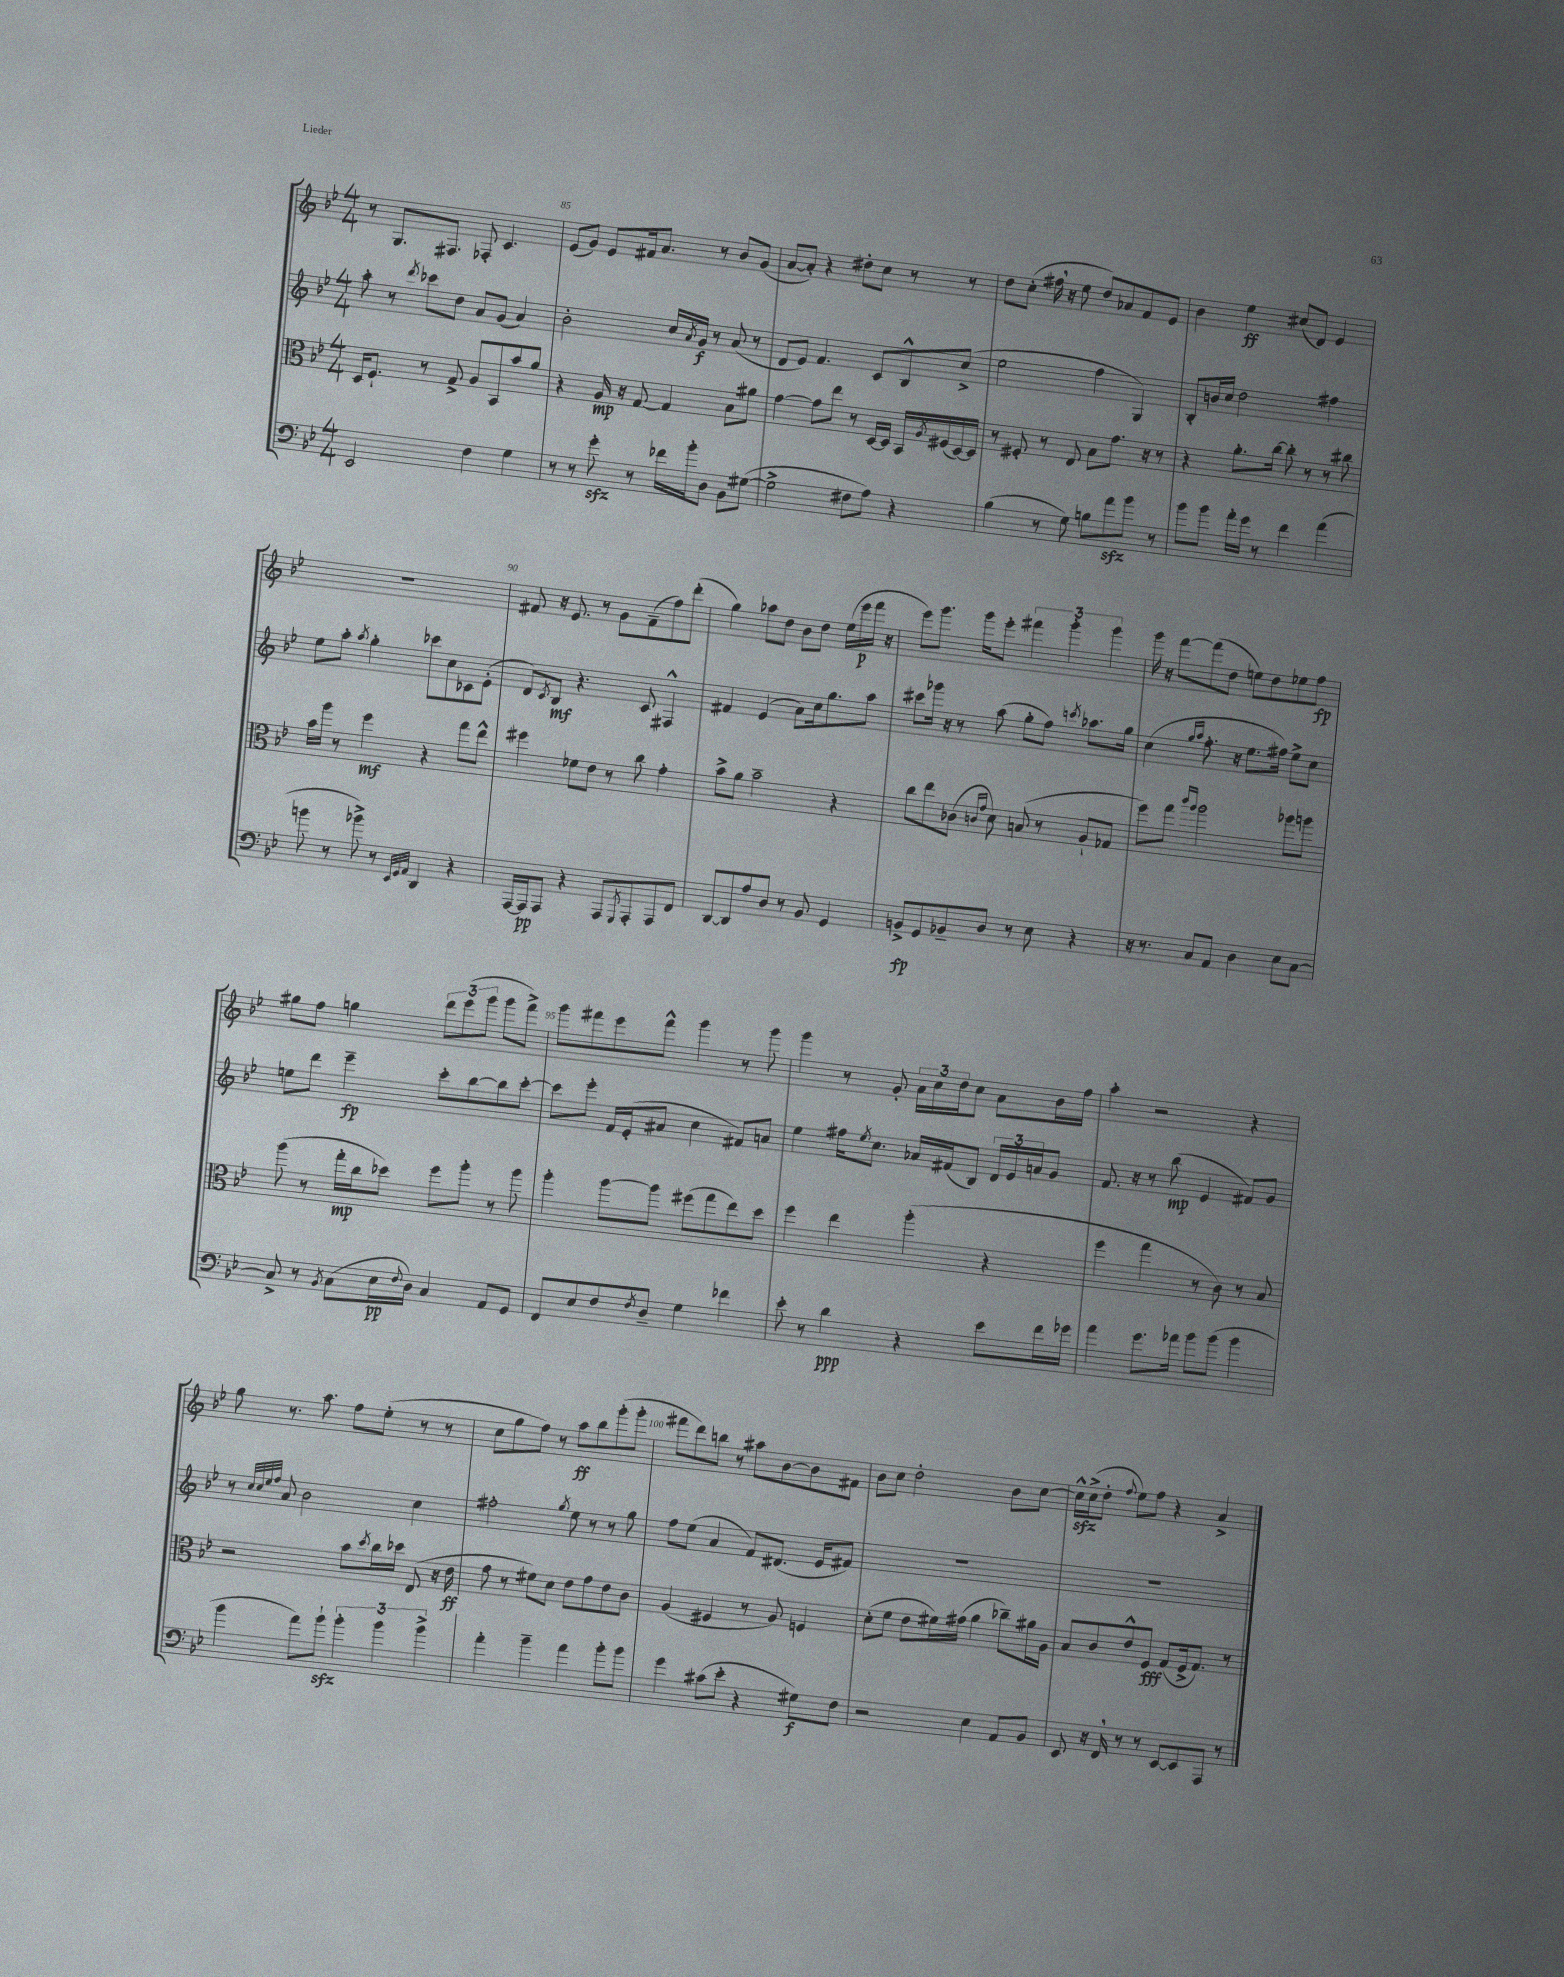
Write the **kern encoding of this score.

**kern	**dynam	**kern	**dynam	**kern	**dynam	**kern	**dynam
*part4	*part4	*part3	*part3	*part2	*part2	*part1	*part1
*staff4	*staff4	*staff3	*staff3	*staff2	*staff2	*staff1	*staff1
*clefF4	*	*clefC3	*	*clefG2	*	*clefG2	*
*k[b-e-]	*	*k[b-e-]	*	*k[b-e-]	*	*k[b-e-]	*
*M4/4	*	*M4/4	*	*M4/4	*	*M4/4	*
=84	=84	=84	=84	=84	=84	=84	=84
2EE-/	.	16D/KL	.	8aa'\	.	8r	.
.	.	8.F`/J	.	.	.	.	.
.	.	.	.	8r	.	8.G/L	.
.	.	.	.	8qddd/	.	.	.
.	.	8r	.	8ccc-X\L	.	.	.
.	.	.	.	.	.	8.F#X/J	.
.	.	8G^/	.	8dd\J	.	.	.
4F\	.	8A/L	.	8a/L	.	8F-X'/	.
.	.	8BB-/	.	(8g/J	.	4.c/	.
4G\	.	8b-/	.	4a/)	.	.	.
.	.	8a/J	.	.	.	.	.
=85	=85	=85	=85	=85	=85	=85	=85
8r	.	4r	.	2b-'\	.	(8e-/L	.
8r	.	.	.	.	.	8g/J)	.
8gzz'\	.	16A/	mp	.	.	8e-/L	.
.	.	16r	.	.	.	.	.
8r	.	[8G/	.	.	.	16f#X/k	.
.	.	.	.	.	.	8.a/J	.
16f-X\LL	.	4G/]	.	16cc/LL	.	.	.
.	.	.	.	8qa/	.	.	.
16b-'\J	.	.	.	16g/JJ	f	.	.
8D\J	.	.	.	8r	.	8r	.
8BB-\L	.	8B-\L	.	(8a/	.	8b-/L	.
([8G#X\J	.	8a#X\J	.	8r	.	(8g/J	.
=86	=86	=86	=86	=86	=86	=86	=86
2G#^\]	.	[4g\	.	8d/L	.	[8a/L	.
.	.	.	.	8e-/J)	.	8a'/J])	.
.	.	8g\L]	.	4.f/	.	4r	.
.	.	8ee-\J	.	.	.	.	.
8F#X\L	.	8r	.	.	.	8dd#X'\L	.
8A\J)	.	[16D/LL	.	8c/L	.	8cc\J	.
.	.	16D/JJ]	.	.	.	.	.
4r	.	16BB-/LL	.	8B-^^/	.	8r	.
.	.	8qA/	.	.	.	.	.
.	.	(16F#X/	.	.	.	.	.
.	.	[16D/)	.	(8cc^/J	.	8r	.
.	.	16D/JJ]	.	.	.	.	.
=87	=87	=87	=87	=87	=87	=87	=87
(4B-\	.	8r	.	2ee-\	.	8dd\L	.
.	.	8F#X'/	.	.	.	(8cc'\J	.
8r	.	8r	.	.	.	16ff#X,\	.
.	.	.	.	.	.	16r	.
8G\)	.	8E-/	.	.	.	8ee-\	.
8Bn\L	.	8B-\L	.	4ff\	.	8dd/L)	.
8azz\	.	8.g\J	.	.	.	8a-X/	.
8b-\J	.	.	.	4G/)	.	8f/	.
.	.	16r	.	.	.	.	.
8r	.	8r	.	.	.	8e-/J	.
=88	=88	=88	=88	=88	=88	=88	=88
8b-\L	.	4r	.	8B-'/L	.	4b-\	.
8b-\J	.	.	.	16bn/L	.	.	.
.	.	.	.	16cc/JJ	.	.	.
16a'\LL	.	8.a'\L	.	2dd\	.	4ee-\	ff
16g\JJ	.	.	.	.	.	.	.
8r	.	.	.	.	.	.	.
.	.	[16cc\Jk	.	.	.	.	.
4f\	.	8cc'\]	.	.	.	(8cc#X/L	.
.	.	8r	.	.	.	8d/J)	.
(4a\	.	8r	.	4ff#X\	.	4e-/	.
.	.	8cc#X\	.	.	.	.	.
!!LO:LB:g=z
=89	=89	=89	=89	=89	=89	=89	=89
8bn\	.	16b-\LL	.	8ee-\L	.	1r	.
.	.	16aa\JJ	.	.	.	.	.
8r	.	8r	.	8aa'\J	.	.	.
.	.	.	.	8qaa/	.	.	.
8b-X^\)	.	4ff\	mf	4gg'\	.	.	.
8r	.	.	.	.	.	.	.
32qqEE-/LLL	.	.	.	.	.	.	.
32qqGG/	.	.	.	.	.	.	.
32qqAA/JJJ	.	.	.	.	.	.	.
4DD/	.	4r	.	8ccc-X\L	.	.	.
.	.	.	.	8cc\	.	.	.
4r	.	8gg\L	.	8c-X\	.	.	.
.	.	8ee-^^\J	.	(8e-'\J	.	.	.
=90	=90	=90	=90	=90	=90	=90	=90
[16AAA/LL	.	4ff#X\	.	8d/L)	.	8f#X/	.
16AAA/J]	pp	.	.	.	.	.	.
.	.	.	.	8qc/	.	.	.
8AAA/J	.	.	.	8B-/J	mf	16r	.
.	.	.	.	.	.	8.e-/	.
4r	.	8f-X\L	.	4.r	.	.	.
.	.	8e-\J	.	.	.	8r	.
8AAA/L	.	8r	.	.	.	8g\L	.
8qGGG/	.	.	.	.	.	.	.
8AAA'/	.	8cc\	.	8c/	.	(8f#~\	.
8AAA/	.	4g'\	.	4F#X^^/	.	8ff\)	.
8FF/J	.	.	.	.	.	(8ddd'\J	.
=91	=91	=91	=91	=91	=91	=91	=91
[8DD/L	.	8b-^\L	.	4f#X/	.	4gg\)	.
8DD/]	.	8a\J	.	.	.	.	.
8A/	.	2b-~\	.	(4e-/	.	8aa-X\L	.
8D/J	.	.	.	.	.	8dd\J	.
8r	.	.	.	8a\L)	.	8b-\L	.
8BB-/	.	.	.	16cc\k	.	8dd\J	.
.	.	.	.	8.gg\	.	.	.
4GG/	.	4r	.	.	.	(16ee-\LL	.
.	.	.	.	.	.	16eee-\	p
.	.	.	.	8aa\J	.	16fff\JJ	.
.	.	.	.	.	.	16r	.
=92	=92	=92	=92	=92	=92	=92	=92
8BBn^/L	fp	8cc\L	.	8ccc#X\L	.	8eee-\L)	.
8GG/	.	8ee-\	.	16ggg-X\Jk	.	8.ggg\J	.
.	.	.	.	16r	.	.	.
8BB-X~/	.	(8c-X\J	.	8r	.	.	.
.	.	.	.	.	.	16ggg\KL	.
.	.	16qqcn/LL	.	.	.	.	.
.	.	16qqg/JJ	.	.	.	.	.
8D/J	.	8d\)	.	(8aa\	.	8eee-'\J	.
8r	.	(8Bn/	.	8gg'\L	.	6fff#X\	.
8E-\	.	8r	.	8ff\J)	.	.	.
.	.	.	.	.	.	6ggg'\	.
.	.	.	.	8qcccn/	.	.	.
4r	.	8A`/L	.	8.aa-X\L	.	.	.
.	.	.	.	.	.	6ggg\	.
.	.	8G-X/J	.	.	.	.	.
.	.	.	.	16gg\Jk	.	.	.
=93	=93	=93	=93	=93	=93	=93	=93
16r	.	8ff\L)	.	(4cc\	.	16ggg\	.
8.r	.	.	.	.	.	16r	.
.	.	8gg\J	.	.	.	[8fff\L	.
.	.	16qqccc/LL	.	16qqgg/LL	.	.	.
.	.	16qqaa/JJ	.	16qqaa/JJ	.	.	.
8C/L	.	2aa\	.	8.ff'\	.	(8fff\]	.
8AA/J	.	.	.	.	.	8dd\J	.
.	.	.	.	16r	.	.	.
4D\	.	.	.	8.ee-\L	.	8een\L)	.
.	.	.	.	.	.	8dd\	.
.	.	.	.	16ff#X\Jk)	.	.	.
8E-\L	.	8aa-X\L	.	8ee-^\L	.	8ee-X\	.
[8C\J	.	8aan\J	.	8cc\J	.	8ff\J	fp
!!LO:LB:g=z
=94	=94	=94	=94	=94	=94	=94	=94
8C^/]	.	(8aa\	.	8een\L	.	8gg#X\L	.
8r	.	8r	.	8ddd\J	.	8ff\J	.
8qBB-/	.	.	.	.	.	.	.
(8C\L	.	16gg'\LL	mp	4eee-~\	fp	4ggn\	.
.	.	16cc\J	.	.	.	.	.
16E-\L	pp	8dd-X\J)	.	.	.	.	.
8qqF/	.	.	.	.	.	.	.
16D\JJ)	.	.	.	.	.	.	.
4C/	.	8ff\L	.	8ccc'\L	.	12ddd\L	.
.	.	.	.	.	.	(12eee-\	.
.	.	8aa'\J	.	[8bb-\	.	.	.
.	.	.	.	.	.	12ggg\J	.
8AA/L	.	8r	.	8bb-\]	.	8ggg\L	.
8GG/J	.	8aa\	.	[8ccc'\J	.	8fff^\J)	.
=95	=95	=95	=95	=95	=95	=95	=95
8FF/L	.	4aa'\	.	8ccc\L]	.	8ggg\L	.
8E-/	.	.	.	8eee-'\J	.	8fff#X\	.
8F/	.	[8aa\L	.	16f/LL	.	8eee-\	.
.	.	.	.	(16e-'/J	.	.	.
8qF/	.	.	.	.	.	.	.
8D~/J	.	8aa\J]	.	8a#X/J	.	8fff#^^\J	.
4G\	.	(8ff#X\L	.	4cc\	.	4ggg\	.
.	.	8gg\	.	.	.	.	.
4f-X\	.	8ee-\)	.	8f#X/L)	.	8r	.
.	.	8dd\J	.	8an/J	.	8ggg\	.
=96	=96	=96	=96	=96	=96	=96	=96
8e-'\	.	4ff\	.	4ee-\	.	4ggg\	.
8r	.	.	.	.	.	.	.
4d\	ppp	4ee-\	.	16ff#X\KL	.	8r	.
.	.	.	.	8qee-/	.	.	.
.	.	.	.	8.cc\J	.	.	.
.	.	.	.	.	.	8g'/	.
4r	.	(4aa'\	.	16a-X/LL	.	24a\LL	.
.	.	.	.	.	.	24cc\	.
.	.	.	.	(16f#X/J	.	.	.
.	.	.	.	.	.	24dd\J	.
.	.	.	.	8B-/J)	.	8cc\J	.
8e-\L	.	4r	.	24d/LL	.	8a\L	.
.	.	.	.	24e-/	.	.	.
.	.	.	.	24an/J	.	.	.
16f\L	.	.	.	8g/J	.	16b-\L	.
16g-X\JJ	.	.	.	.	.	16ff\JJ	.
=97	=97	=97	=97	=97	=97	=97	=97
4a\	.	4ff\	.	8.f/	.	4aa'\	.
.	.	.	.	16r	.	.	.
8.g\L	.	4gg\	.	8r	.	2r	.
.	.	.	.	(8bb-\	mp	.	.
16a-X\Jk	.	.	.	.	.	.	.
8b-\L	.	8r	.	4e-/	.	.	.
(8b-\J	.	8c\)	.	.	.	.	.
4b-\	.	8r	.	8f#X/L)	.	4r	.
.	.	8B-/	.	8g/J	.	.	.
!!LO:LB:g=z
=98	=98	=98	=98	=98	=98	=98	=98
4b-\	.	2r	.	8r	.	8gg\	.
.	.	.	.	32qqcc/LLL	.	.	.
.	.	.	.	32qqcc/	.	.	.
.	.	.	.	32qqee-/	.	.	.
.	.	.	.	32qqff/JJJ	.	.	.
.	.	.	.	8a/	.	8.r	.
8a\L)	.	.	.	2b-\	.	.	.
.	.	.	.	.	.	8.aa\	.
8b-zz`\J	.	.	.	.	.	.	.
6b-'\	.	8b-\L	.	.	.	8ff\L	.
.	.	8qdd/	.	.	.	.	.
.	.	16cc\L	.	.	.	(8ee-'\J	.
6b-\	.	.	.	.	.	.	.
.	.	16dd-X\JJ	.	.	.	.	.
.	.	(8E-/	.	4cc\	.	8r	.
6b-^\	.	.	.	.	.	.	.
.	.	16r	.	.	.	8r	.
.	.	16e-\	ff	.	.	.	.
=99	=99	=99	=99	=99	=99	=99	=99
4a'\	.	8g\	.	2ff#X'\	.	8cc\L	.
.	.	8r	.	.	.	8gg\	.
4b-~\	.	8f#X\L)	.	.	.	8ff\J)	.
.	.	8d\J	.	.	.	8r	.
.	.	.	.	8qgg/	.	.	.
4a\	.	8e-\L	.	8ee-\	.	8aa\L	ff
.	.	8g\	.	8r	.	8bb-\	.
8b-'\L	.	8e-\	.	8r	.	(8ggg'\	.
8b-\J	.	8c\J	.	8gg\	.	8ggg'\J	.
=100	=100	=100	=100	=100	=100	=100	=100
4g\	.	(4A/	.	8ff\L	.	8fff#X\L	.
.	.	.	.	(8ee-\J	.	8ddd\)	.
(8c#X\L	.	4F#X/	.	4a/	.	8bbn\J	.
8e-'\J	.	.	.	.	.	8r	.
4r	.	8r	.	8f/L)	.	8aa#X\L	.
.	.	8A/)	.	(8.d#X/J	.	[8b-\	.
8G#X\L)	f	4Fn/	.	.	.	8b-\]	.
.	.	.	.	16e-/KL	.	.	.
8F\J	.	.	.	8f#X/J)	.	8f#X\J	.
=101	=101	=101	=101	=101	=101	=101	=101
2r	.	(8d'\L	.	1r	.	8b-\L	.
.	.	8f\J	.	.	.	8cc\J	.
.	.	8e-\L	.	.	.	2dd'\	.
.	.	16f#X\L)	.	.	.	.	.
.	.	(16g#X\JJ	.	.	.	.	.
4E-\	.	4a\	.	.	.	.	.
8AA/L	.	8cc-X~\L)	.	.	.	8b-\L	.
8BB-/J	.	16a#X\L	.	.	.	[8cc\J	.
.	.	16A\JJ	.	.	.	.	.
=102	=102	=102	=102	=102	=102	=102	=102
8EE-/	.	8B-/L	.	1r	.	16cczz^^\LL]	.
.	.	.	.	.	.	(16cc^\J	.
16r	.	8c/	.	.	.	8dd'\J	.
16FF,/	.	.	.	.	.	.	.
.	.	.	.	.	.	8qqff/	.
8r	.	8e-^^/	.	.	.	8ee-\L)	.
8r	.	8F/J	fff	.	.	8ff\J	.
[8EE-/L	.	(8G/L	.	.	.	4r	.
8EE-/]	.	16F^/k	.	.	.	.	.
.	.	8.G/J)	.	.	.	.	.
8AAA/J	.	.	.	.	.	4a^/	.
8r	.	8r	.	.	.	.	.
==	==	==	==	==	==	==	==
*-	*-	*-	*-	*-	*-	*-	*-
